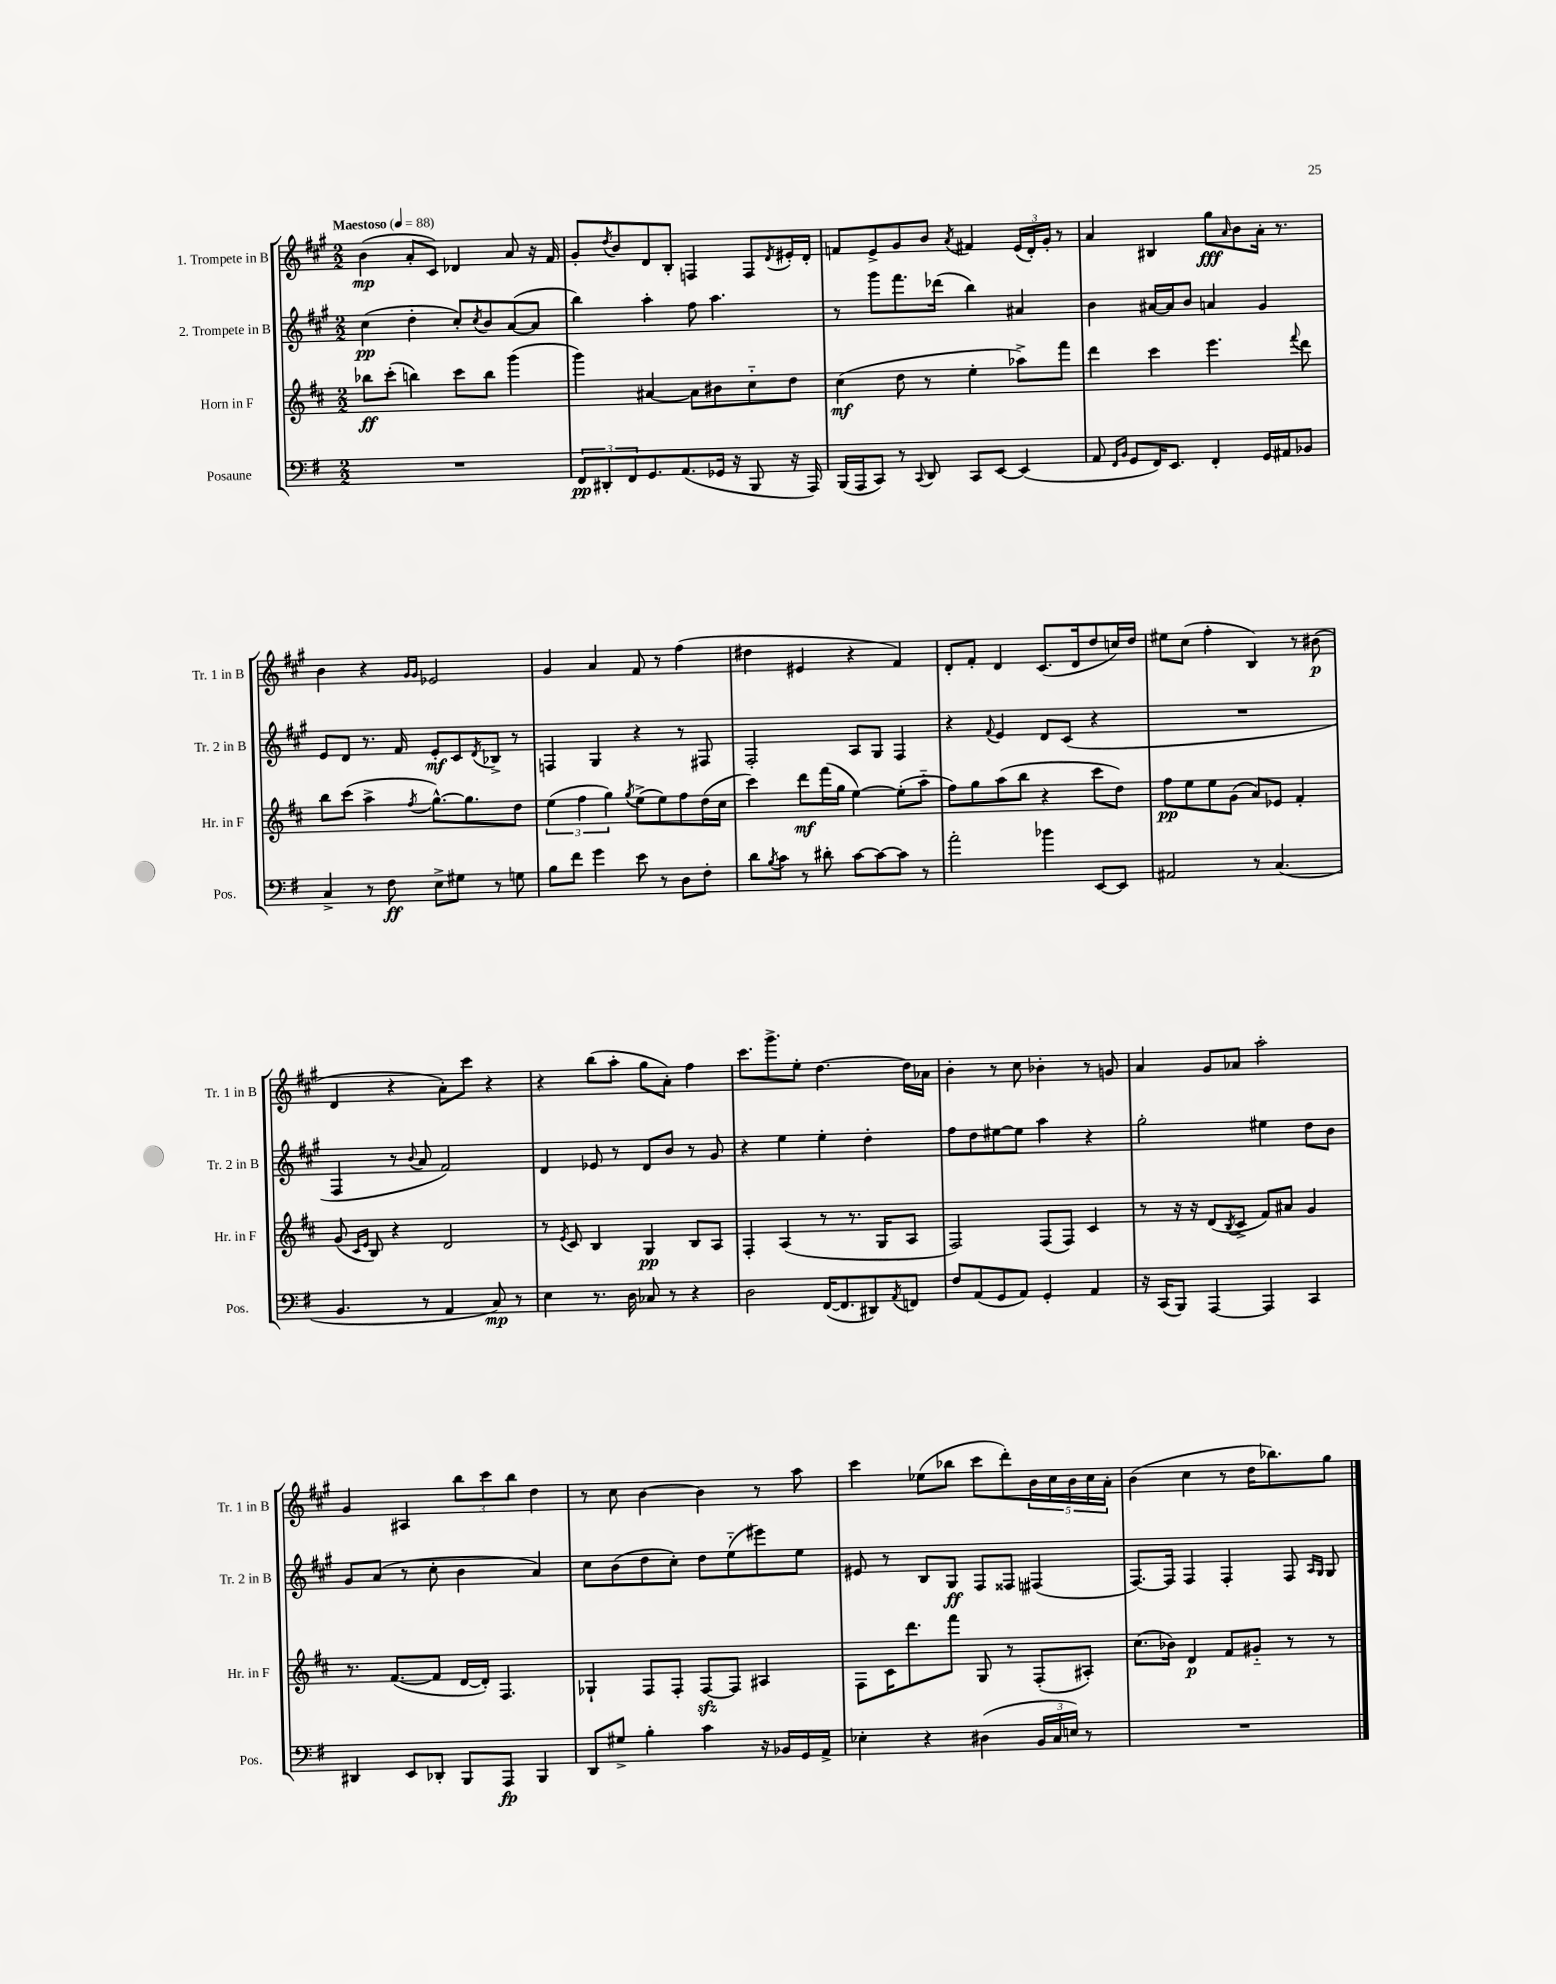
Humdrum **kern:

**kern	**dynam	**kern	**dynam	**kern	**dynam	**kern	**dynam
*part4	*part4	*part3	*part3	*part2	*part2	*part1	*part1
*staff4	*staff4	*staff3	*staff3	*staff2	*staff2	*staff1	*staff1
*I"Posaune	*	*I"Horn in F	*	*I"2. Trompete in B	*	*I"1. Trompete in B	*
*I'Pos.	*	*I'Hr. in F	*	*I'Tr. 2 in B	*	*I'Tr. 1 in B	*
*clefF4	*	*clefG2	*	*clefG2	*	*clefG2	*
*k[f#]	*	*k[f#c#]	*	*k[f#c#g#]	*	*k[f#c#g#]	*
*M2/2	*	*M2/2	*	*M2/2	*	*M2/2	*
*MM88	*	*MM88	*	*MM88	*	*MM88	*
=1	=1	=1	=1	=1	=1	=1	=1
!	!	!	!	!	!	!LO:TX:a:B:t=Maestoso	!
1r	.	8bb-X\L	ff	(4cc#\	pp	(4b\	mp
.	.	(8ccc#'\J	.	.	.	.	.
.	.	4bbn\)	.	4dd'\	.	8a'/L	.
.	.	.	.	.	.	8c#/J)	.
.	.	8ccc#\L	.	8cc#'/L)	.	4d-X/	.
.	.	.	.	8qcc#/	.	.	.
.	.	8bb\J	.	8b/	.	.	.
.	.	(4ggg\	.	([8a/	.	8a/	.
.	.	.	.	8a/J]	.	16r	.
.	.	.	.	.	.	16f#/	.
=2	=2	=2	=2	=2	=2	=2	=2
12FF#/L	pp	4ggg\)	.	4bb\)	.	8g#'/L	.
12DD#X'/	.	.	.	.	.	.	.
.	.	.	.	.	.	8qdd/	.
.	.	.	.	.	.	8b/	.
12FF#/	.	.	.	.	.	.	.
8.GG/	.	[4a#X/	.	4aa'\	.	8d/	.
.	.	.	.	.	.	8B'/J	.
(8.AA/	.	.	.	.	.	.	.
.	.	8a#\L]	.	8ff#\	.	4Fn/	.
16GG-X/Jk	.	8b#X\	.	4.aa\	.	.	.
16r	.	.	.	.	.	.	.
8BBB/	.	8cc#\	.	.	.	8F/L	.
.	.	.	.	.	.	8qd/	.
16r	.	8dd\J	.	.	.	16e#X'/L	.
16AAA/)	.	.	.	.	.	16d'/JJ	.
=3	=3	=3	=3	=3	=3	=3	=3
(16BBB/LL	.	(4cc#\	mf	8r	.	8fn/L	.
16AAA/J	.	.	.	.	.	.	.
8CC/J)	.	.	.	8ggg#\L	.	8e^/	.
8r	.	8dd\	.	8.fff#\	.	8g#/	.
8qqCC/	.	.	.	.	.	.	.
8DD/	.	8r	.	.	.	8b/J	.
.	.	.	.	(16ddd-X\Jk	.	.	.
.	.	.	.	.	.	8qa/	.
8CC/L	.	4ee'\	.	4bb\)	.	4f#X/	.
[8EE/J	.	.	.	.	.	.	.
(4EE/]	.	8aa-X^\L)	.	4a#X/	.	(24e/LL	.
.	.	.	.	.	.	24d'/)	.
.	.	.	.	.	.	24g#'/JJ	.
.	.	8fff#\J	.	.	.	8r	.
=4	=4	=4	=4	=4	=4	=4	=4
8AA/	.	4ddd\	.	4b\	.	4a/	.
16qqFF#/LL	.	.	.	.	.	.	.
16qqBB/JJ	.	.	.	.	.	.	.
8GG/L	.	.	.	.	.	.	.
16FF#/K)	.	4ccc#\	.	[16a#X/LL	.	4B#X/	.
8.EE/J	.	.	.	16a#/J]	.	.	.
.	.	.	.	8b/J	.	.	.
4FF#'/	.	4.eee\	.	4an/	.	8gg#\L	fff
.	.	.	.	.	.	16qqa/	.
.	.	.	.	.	.	8b\	.
16GG/LL	.	.	.	4g#/	.	16a'\Jk	.
16AA#X/J	.	.	.	.	.	8.r	.
.	.	8qqfff#/	.	.	.	.	.
8BB-X/J	.	8ddd\	.	.	.	.	.
!!LO:LB:g=z
=5	=5	=5	=5	=5	=5	=5	=5
4C^/	.	8bb\L	.	8e/L	.	4b\	.
.	.	(8ccc#\J	.	8d/J	.	.	.
8r	.	4aa^\	.	8.r	.	4r	.
8F#\	ff	.	.	.	.	.	.
.	.	.	.	16f#/	.	.	.
.	.	.	.	.	.	16qqg#/LL	.
.	.	8qff#/	.	.	.	16qqg#/JJ	.
8E^\L	.	[8.gg^^\L)	.	8e'/L	mf	2e-X/	.
8G#X\J	.	.	.	8c#/	.	.	.
.	.	8.gg\]	.	.	.	.	.
.	.	.	.	8qd/	.	.	.
8r	.	.	.	8B-X^/J	.	.	.
8Gn\	.	8dd\J	.	8r	.	.	.
=6	=6	=6	=6	=6	=6	=6	=6
8B\L	.	(6ee\	.	4Fn/	.	4g#/	.
8f#\J	.	.	.	.	.	.	.
.	.	6ff#\	.	.	.	.	.
4g\	.	.	.	4G#/	.	4a/	.
.	.	6gg\)	.	.	.	.	.
.	.	8qgg/	.	.	.	.	.
8e\	.	(8ee^\L	.	4r	.	8f#/	.
8r	.	8ee\)	.	.	.	8r	.
8D\L	.	8ff#\	.	8r	.	(4ff#\	.
8F#'\J	.	(16dd\L	.	8F#X/	.	.	.
.	.	16cc#\JJ	.	.	.	.	.
=7	=7	=7	=7	=7	=7	=7	=7
8d\L	.	4ccc#\)	.	2F#'/	.	4dd#X\	.
8qB/	.	.	.	.	.	.	.
8c\J	.	.	.	.	.	.	.
8r	.	8ddd\L	mf	.	.	4e#X/	.
8d#X'\	.	(16fff#\L	.	.	.	.	.
.	.	16gg\JJ	.	.	.	.	.
[8c\L	.	[4ee\)	.	8A/L	.	4r	.
8c\_	.	.	.	8G#/J	.	.	.
8c\J]	.	(8ee'\L]	.	4F#/	.	4f#/)	.
8r	.	8aa\J	.	.	.	.	.
=8	=8	=8	=8	=8	=8	=8	=8
2a'\	.	8ff#\L)	.	4r	.	8d'/L	.
.	.	8gg\	.	.	.	8f#'/J	.
.	.	.	.	8qqf#/	.	.	.
.	.	(8aa\	.	4e/	.	4d/	.
.	.	8bb\J	.	.	.	.	.
4b-X\	.	4r	.	8d/L	.	(8.c#/L	.
.	.	.	.	(8c#/J	.	.	.
.	.	.	.	.	.	16d/k	.
[8EE/L	.	8ccc#\L	.	4r	.	8dd/	.
8EE/J]	.	8dd\J)	.	.	.	16ccn/L)	.
.	.	.	.	.	.	16dd/JJ	.
=9	=9	=9	=9	=9	=9	=9	=9
2AA#X/	.	8ff#\L	pp	1r	.	8ee#X\L	.
.	.	8ee\	.	.	.	(8cc#\J	.
.	.	8ee\	.	.	.	4ff#'\	.
.	.	(8g\J	.	.	.	.	.
8r	.	8a/L)	.	.	.	4B/)	.
(4.C/	.	8e-X/J	.	.	.	.	.
.	.	4f#'/	.	.	.	8r	.
.	.	.	.	.	.	(8b#X\	p
!!LO:LB:g=z
=10	=10	=10	=10	=10	=10	=10	=10
4.BB/	.	(8g/	.	4F#/	.	4d/	.
.	.	16qqc#/LL	.	.	.	.	.
.	.	16qqe/JJ	.	.	.	.	.
.	.	8B/)	.	.	.	.	.
.	.	4r	.	8r	.	4r	.
.	.	.	.	8qqb/	.	.	.
8r	.	.	.	8a/	.	.	.
4AA/	.	2d/	.	2f#/)	.	8a'\L)	.
.	.	.	.	.	.	8ccc#\J	.
8C/)	mp	.	.	.	.	4r	.
8r	.	.	.	.	.	.	.
=11	=11	=11	=11	=11	=11	=11	=11
4E\	.	8r	.	4d/	.	4r	.
.	.	8qe/	.	.	.	.	.
.	.	8c#/	.	.	.	.	.
8.r	.	4B/	.	8e-X/	.	(8bb\L	.
.	.	.	.	8r	.	8aa'\J	.
16D\	.	.	.	.	.	.	.
8C-X/	.	4G/	pp	8d/L	.	8gg#\L	.
8r	.	.	.	8b/J	.	8a'\J)	.
4r	.	8B/L	.	8r	.	4ff#\	.
.	.	8A/J	.	8g#/	.	.	.
=12	=12	=12	=12	=12	=12	=12	=12
2D\	.	4F#'/	.	4r	.	8.ccc#\L	.
.	.	.	.	.	.	8.ggg#^\	.
.	.	(4A/	.	4ee\	.	.	.
.	.	.	.	.	.	8ee'\J	.
([16FF#/KL	.	8r	.	4ee'\	.	[4.dd\	.
8.FF#/]	.	.	.	.	.	.	.
.	.	8.r	.	.	.	.	.
8DD#X/)	.	.	.	4dd'\	.	.	.
.	.	16G/KL	.	.	.	.	.
8qAA/	.	.	.	.	.	.	.
8FFn/J	.	8A/J	.	.	.	16dd\LL]	.
.	.	.	.	.	.	16a-X\JJ	.
=13	=13	=13	=13	=13	=13	=13	=13
8F#/L	.	2F#/)	.	8ff#\L	.	4b'\	.
(8AA/	.	.	.	8dd\	.	.	.
8GG/	.	.	.	[8ee#X\	.	8r	.
8AA/J)	.	.	.	8ee#\J]	.	8cc#\	.
4GG'/	.	(8F#/L	.	4aa\	.	4b-X'\	.
.	.	8F#/J)	.	.	.	.	.
4AA/	.	4c#/	.	4r	.	8r	.
.	.	.	.	.	.	8gn/	.
=14	=14	=14	=14	=14	=14	=14	=14
16r	.	8r	.	2gg#'\	.	4a/	.
(16CC/KL	.	.	.	.	.	.	.
8BBB/J)	.	16r	.	.	.	.	.
.	.	16r	.	.	.	.	.
[4AAA/	.	(8d/L	.	.	.	8g#/L	.
.	.	8qB/	.	.	.	.	.
.	.	8c#^/J	.	.	.	8a-X/J	.
4AAA/]	.	8f#/L)	.	4ee#X\	.	2aa'\	.
.	.	8a#X/J	.	.	.	.	.
4CC/	.	4g/	.	8dd\L	.	.	.
.	.	.	.	8b\J	.	.	.
!!LO:LB:g=z
=15	=15	=15	=15	=15	=15	=15	=15
4DD#X/	.	8.r	.	8g#/L	.	4g#/	.
.	.	.	.	(8a/J	.	.	.
.	.	([8.f#/L	.	.	.	.	.
8EE/L	.	.	.	8r	.	4A#X/	.
8DD-X'/J	.	8f#/J]	.	8cc#'\	.	.	.
8BBB/L	.	[16d/LL	.	4b\	.	12bb\L	.
.	.	16d'/JJ])	.	.	.	.	.
.	.	.	.	.	.	12ccc#\	.
8AAA/J	fp	4.F#/	.	.	.	.	.
.	.	.	.	.	.	12bb\J	.
4BBB/	.	.	.	4a/)	.	4dd\	.
=16	=16	=16	=16	=16	=16	=16	=16
8DD/L	.	4G-X`/	.	8cc#\L	.	8r	.
8G#X^/J	.	.	.	(8b\	.	8cc#\	.
4B'\	.	8F#/L	.	8dd\	.	[4b\	.
.	.	8F#'/J	.	8cc#'\J)	.	.	.
4c\	.	[8F#zz/L	.	8dd\L	.	4b\]	.
.	.	8F#/J]	.	(8ee\	.	.	.
16r	.	4A#X/	.	8eee#X\)	.	8r	.
16BB-X/LL	.	.	.	.	.	.	.
16GG/	.	.	.	8ee\J	.	8aa\	.
16AA^/JJ	.	.	.	.	.	.	.
=17	=17	=17	=17	=17	=17	=17	=17
4E-X'\	.	8F#\L	.	8e#X/	.	4ccc#\	.
.	.	16c#\K	.	8r	.	.	.
.	.	8.ddd\	.	.	.	.	.
4r	.	.	.	8B/L	.	(8ee-X\L	.
.	.	8fff#\J	.	8G#/J	ff	8bb-X\J	.
(4D#X\	.	8G/	.	8F#/L	.	8ccc#\L	.
.	.	8r	.	8F##X/J	.	8ddd'\)	.
24BB/LL	.	(8F#'/L	.	(4F#X/	.	20b\L	.
24C/	.	.	.	.	.	.	.
.	.	.	.	.	.	20cc#\	.
24En/JJ)	.	.	.	.	.	.	.
.	.	.	.	.	.	20b\	.
8r	.	8A#X'/J)	.	.	.	.	.
.	.	.	.	.	.	20cc#\	.
.	.	.	.	.	.	20a'\JJ	.
=18	=18	=18	=18	=18	=18	=18	=18
1r	.	(8.cc#\L	.	[8.F#/L)	.	(4b\	.
.	.	16b-X\Jk)	.	16F#/Jk]	.	.	.
.	.	4d/	p	4F#/	.	4cc#\	.
.	.	8f#/L	.	4F#'/	.	8r	.
.	.	8g#X/J	.	.	.	16dd\KL	.
.	.	.	.	.	.	8.bb-X\)	.
.	.	8r	.	8F#/	.	.	.
.	.	.	.	16qqA/LL	.	.	.
.	.	.	.	16qqG#/JJ	.	.	.
.	.	8r	.	8G#/	.	8gg#\J	.
==	==	==	==	==	==	==	==
*-	*-	*-	*-	*-	*-	*-	*-
